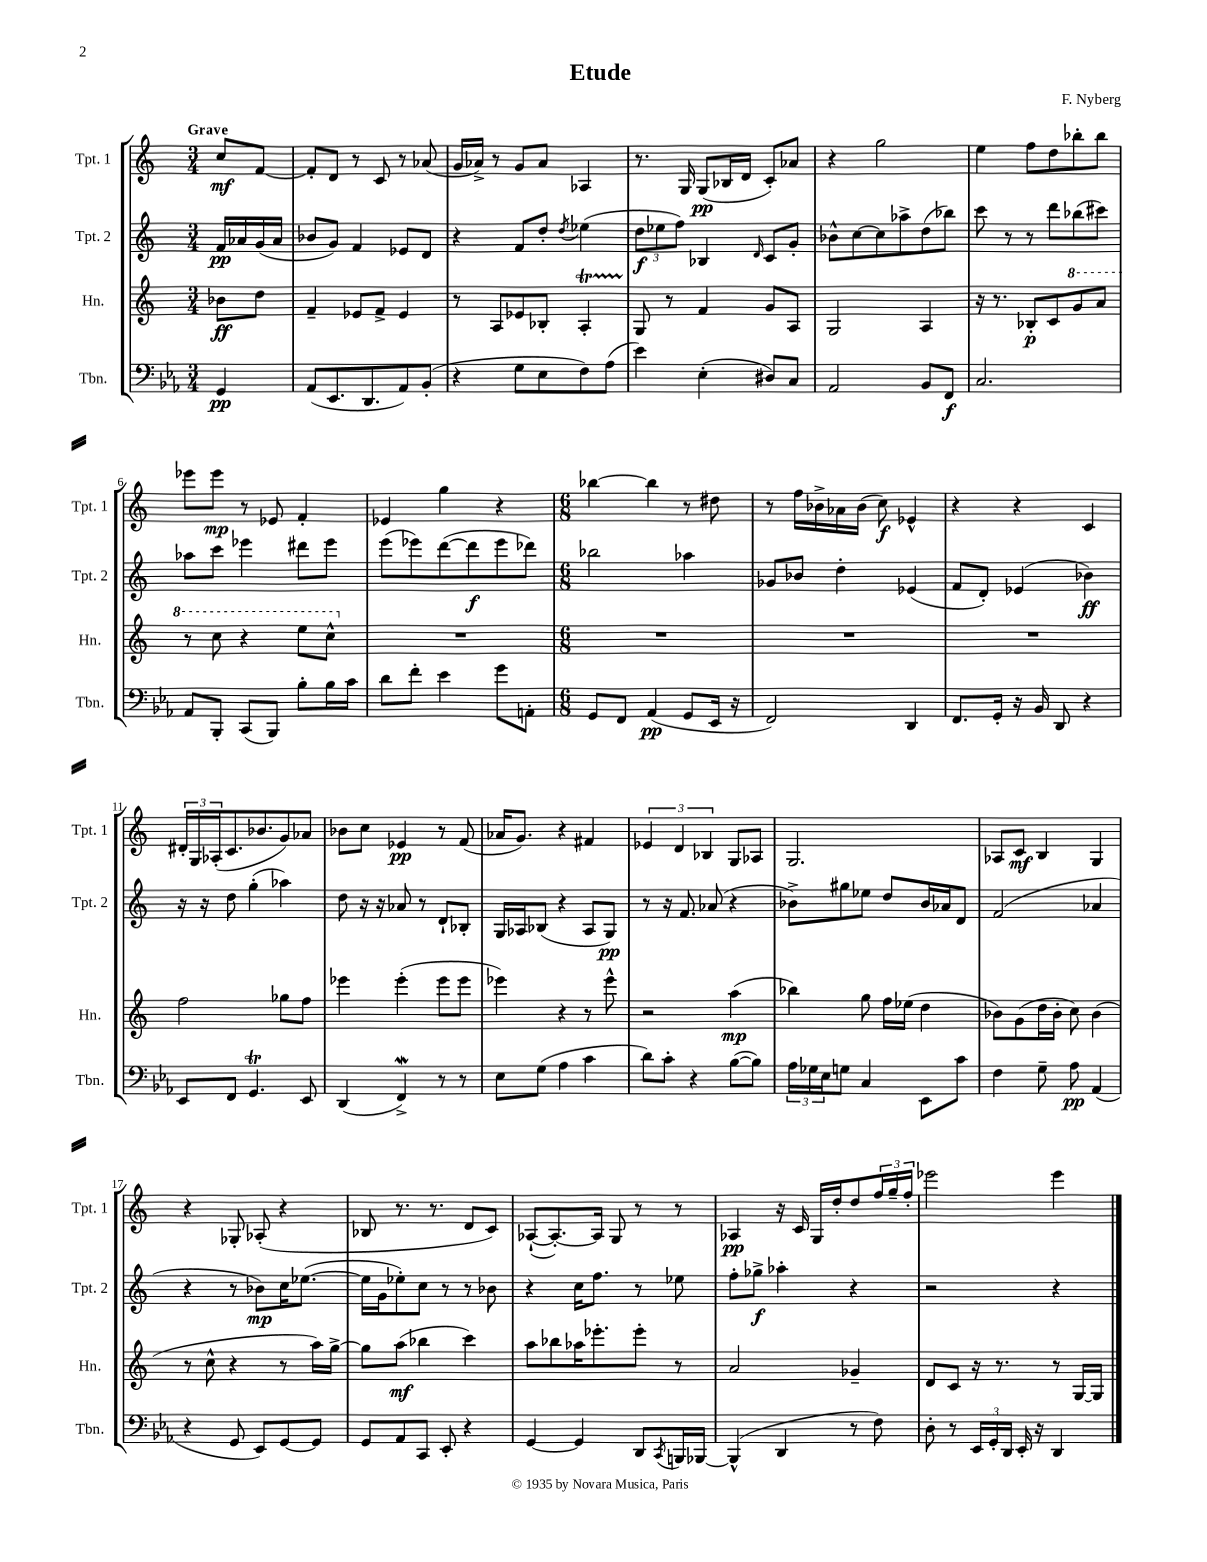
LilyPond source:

\header { title = "Etude" composer = "F. Nyberg" }
<<
\new StaffGroup <<
\new Staff = "s0" \with { instrumentName = "Tpt. 1" shortInstrumentName = "Tpt. 1" } {
    \clef treble \key c \major \numericTimeSignature \time 3/4 \partial 4 \tempo "Grave"
    c''8\mf f'8~ |
    f'8-. d'8 r8 c'8 r8 aes'8( |
    g'16 aes'16->) r8 g'8 aes'8 aes4 |
    r8. g16 g8\pp( bes16 d'16 c'8-.) aes'8 |
    r4 g''2 |
    e''4 f''8 d''8 bes''8-. bes''8 |
    ees'''8 ees'''8\mp r8 ees'8 f'4-. |
    ees'4 g''4 r4 |
    \numericTimeSignature \time 6/8 bes''4~ bes''4 r8 dis''8 |
    r8 f''16 bes'16-> aes'16 bes'16( c''8\f) ees'4-^ |
    r4 r4 c'4 |
    \tuplet 3/2 { dis'16-. g16 aes16-.( } c'8. bes'8. g'8) aes'8 |
    bes'8 c''8 ees'4\pp r8 f'8( |
    aes'16 g'8.) r4 fis'4 |
    \tuplet 3/2 { ees'4 d'4 bes4 } g8 aes8 |
    g2. |
    aes8 c'8\mf b4 g4 |
    r4 ges8-. aes8-.( r4 |
    bes8 r8. r8. d'8 c'8) |
    aes8~-!( aes8.~-.) aes16 g8 r8 r8 |
    aes4\pp r16 c'16 g16 d''16-. d''8 \tuplet 3/2 { f''16 g''16-- f''16-. } |
    ees'''2 ees'''4 \bar "|." |
}
\new Staff = "s1" \with { instrumentName = "Tpt. 2" shortInstrumentName = "Tpt. 2" } {
    \clef treble \key c \major \numericTimeSignature \time 3/4 \partial 4
    f'16\pp aes'16 g'16( aes'16 |
    bes'8 g'8) f'4 ees'8 d'8 |
    r4 f'8 d''8-. \acciaccatura { d''8 } ees''4( |
    \tuplet 3/2 { d''8\f ees''8 f''8) } bes4 \grace { d'16 } c'8 g'8-. |
    bes'8-^ c''8~ c''8 aes''8-> d''8( bes''8) |
    c'''8 r8 r8 d'''8 bes''8( cis'''8) |
    aes''8 c'''8 ees'''4 dis'''8 ees'''8 |
    e'''8( ees'''8) d'''8~( d'''8\f ees'''8 des'''8) |
    \numericTimeSignature \time 6/8 bes''2 aes''4 |
    ges'8 bes'8 d''4-. ees'4( |
    f'8 d'8-.) ees'4( bes'4\ff) |
    r16 r16 d''8 g''4-.( aes''4) |
    d''8 r16 r16 aes'8 r8 d'8-! bes8-. |
    g16 aes16 bes8( r4 aes8 g8\pp) |
    r8 r16 f'8. aes'8( r4 |
    bes'8->) gis''8 ees''8 d''8 bes'16 aes'16 d'8 |
    f'2( aes'4 |
    r4 r8 bes'8\mp) c''16 ees''8.~( |
    ees''16 g'16 ees''8-.) c''8 r8 r8 bes'8 |
    r4 c''16 f''8. r8 ees''8 |
    f''8-. ges''8->\f aes''4-. r4 |
    r2 r4 \bar "|." |
}
\new Staff = "s2" \with { instrumentName = "Hn." shortInstrumentName = "Hn." } {
    \clef treble \key c \major \numericTimeSignature \time 3/4 \partial 4
    bes'8\ff d''8 |
    f'4-- ees'8 f'8-> ees'4 |
    r8 a8 ees'8 bes8-. a4-.\startTrillSpan |
    g8\stopTrillSpan r8 f'4 g'8 a8 |
    g2 a4 |
    r16 r8. bes8-.\p c'8 \ottava #1 g''8 a''8 |
    r8 c'''8 r4 e'''8 c'''8-^ \ottava #0 |
    R2. |
    \numericTimeSignature \time 6/8 R2. |
    R2. |
    R2. |
    f''2 ges''8 f''8 |
    ees'''4 ees'''4-.( ees'''8 ees'''8 |
    ees'''4) r4 r8 ees'''8-^ |
    r2 a''4\mp( |
    bes''4) g''8 f''16 ees''16( d''4 |
    bes'8) g'8( d''16 bes'16-. c''8) bes'4( |
    r8 c''8-^ r4 r8 a''16) g''16~-> |
    g''8 a''8\mf( bes''4 c'''4) |
    a''8 bes''8 aes''16 ees'''8.-. ees'''8-. r8 |
    a'2 ges'4-- |
    d'8 c'8 r16 r8. r8 g16~ g16 \bar "|." |
}
\new Staff = "s3" \with { instrumentName = "Tbn." shortInstrumentName = "Tbn." } {
    \clef bass \key ees \major \numericTimeSignature \time 3/4 \partial 4
    g,4\pp |
    aes,8( ees,8. d,8. aes,8) bes,8-.( |
    r4 g8 ees8 f8) aes8( |
    ees'4) ees4-.( dis8) c8 |
    aes,2 bes,8 f,8\f |
    c2. |
    aes,8 bes,,8-. c,8( bes,,8) bes8-. bes16 c'16 |
    d'8 f'8-. ees'4 g'8 a,8-. |
    \numericTimeSignature \time 6/8 g,8 f,8 aes,4\pp( g,8 ees,16 r16 |
    f,2) d,4 |
    f,8. g,16-. r16 bes,16 d,8 r4 |
    ees,8 f,8 g,4.\trill ees,8 |
    d,4( f,4->\mordent) r8 r8 |
    ees8 g8( aes4 c'4 |
    d'8) c'8-. r4 bes8~( bes8) |
    \tuplet 3/2 { aes16 ges16 ees16 } g8 c4 ees,8 c'8 |
    f4 g8-- aes8\pp aes,4( |
    r4 g,8 ees,8) g,8~ g,8 |
    g,8 aes,8 c,8 ees,8-. r4 |
    g,4~ g,4 d,8 \acciaccatura { c,8 } b,,16 bes,,16~ |
    bes,,4-^( d,4 r8 f8) |
    d8-. r8 \tuplet 3/2 { ees,16 g,16-. d,16 } ees,16-. r16 d,4 \bar "|." |
}
>>
>>
